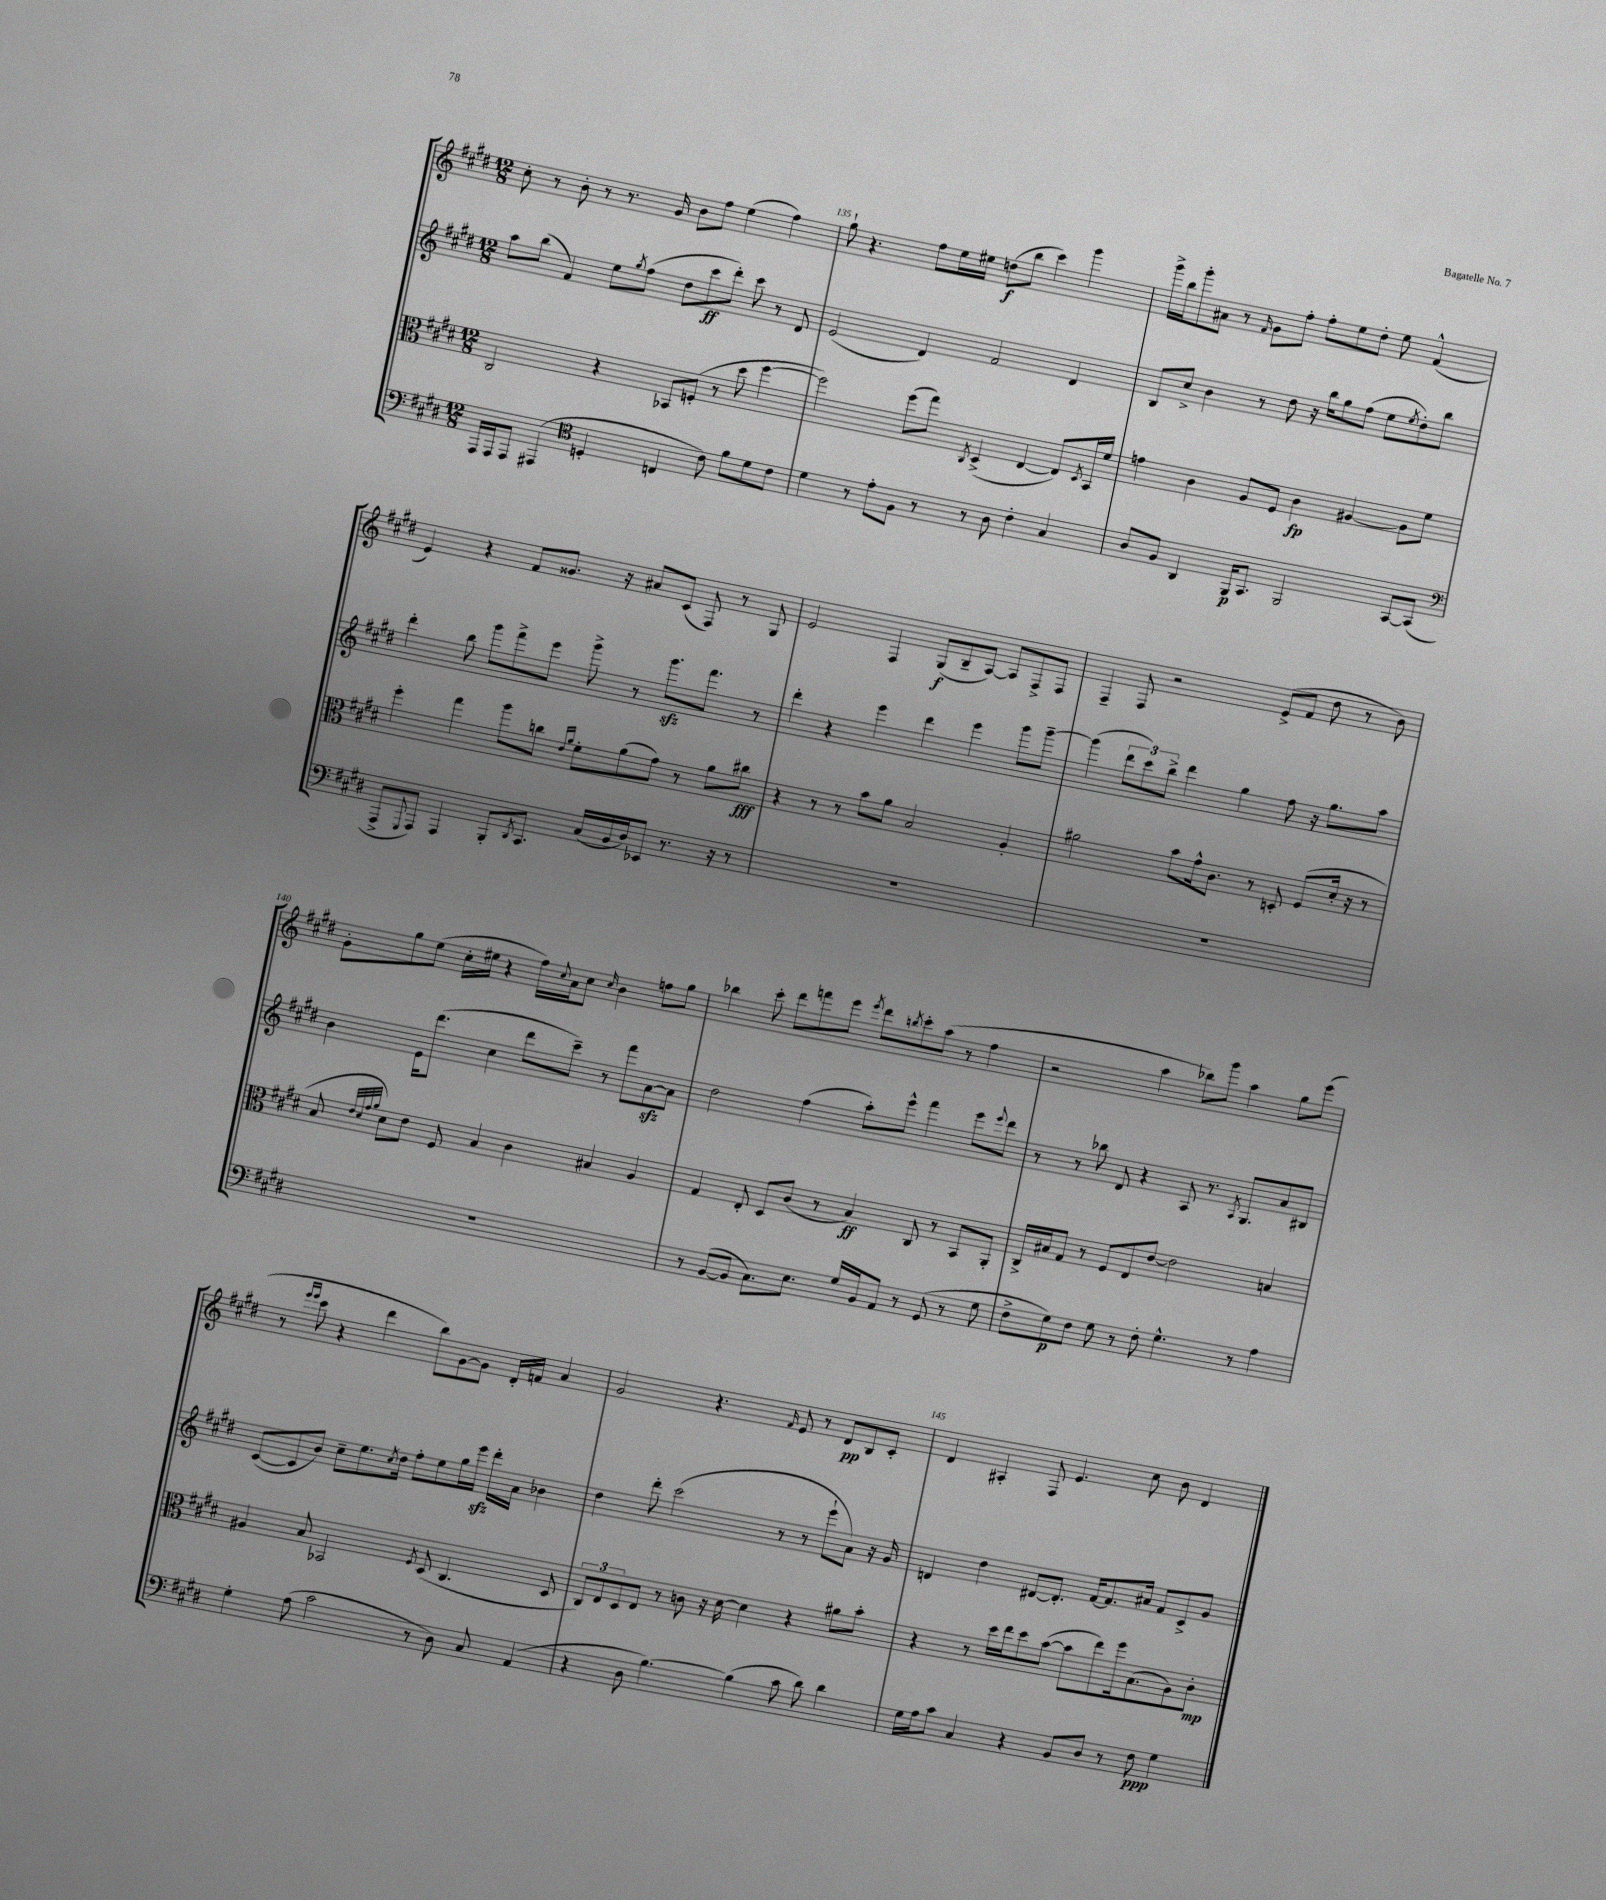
<<
\new StaffGroup <<
\new Staff = "s0" {
    \clef treble \key e \major \numericTimeSignature \time 12/8
    cis''8-. r8 b'8-. r8 r8. gis'16 b'8 fis''8 e''4( fis''4) |
    gis''8-! r4. fis''8 e''16 eis''16 d''8\f( b''8 cis'''4) gis'''4 |
    gis'''16-> b''16 gis'''8-. ais'8 r8 \grace { fis'16 } gis'8 fis''8-. fis''8-. e''8 dis''8-. e''8 fis'4-^( |
    e'4) r4 fis'8 gisis'8. r16 ais'8 cis'8( fis8) r8 gis8 |
    e'2 fis4 gis8\f( b8-- a8~) a8 fis8-> fis8 |
    fis4-- fis8 r2 e'8->( fis'8 dis''8 r8 b'8) |
    gis'8-. gis''8 e''8( cis''16-. eis''16 r4 fis''16) \appoggiatura { cis''8 } a'16 cis''8 \grace { cis''16 } b'4 f''8 gis''8 |
    bes''4 cis'''8-. dis'''8 f'''8 e'''8 \acciaccatura { e'''8 } dis'''8 \acciaccatura { b''8 } cis'''8-. a''8( r8 fis''4 |
    r2 a''4 bes''8) gis'''8 a''4 gis''8 e'''8( |
    r8 \grace { e'''16 e'''16 } cis'''8 r4 dis'''4 b''8) gis'8~ gis'8 dis'16-. f'16 a'4 |
    gis'2 r4. \grace { fis'16 } e'8 r8 dis'8\pp b8 cis'8-. |
    dis'4 ais4-. fis8 e'4. cis''8 b'8 dis'4 \bar "|." |
}
\new Staff = "s1" {
    \clef treble \key e \major \numericTimeSignature \time 12/8
    a''8 b''8( fis'4) e''8 \acciaccatura { gis''8 } fis''8( dis''8 cis'''8\ff dis'''8-.) cis'''8 r8 dis'8 |
    e'2( dis'4) fis'2 dis'4 |
    b8 cis''8-> b'4 r8 dis''8 r16 b''16 gis''8 fis''8( e''8 \acciaccatura { e''8 } dis''8-.) b''8 |
    dis'''4-. b''8 gis'''8 fis'''8-> e'''8 gis'''8-> r8 gis'''8.\sfz fis'''8. r8 |
    dis'''4-. r4 e'''4 dis'''4 e'''4 gis'''8 gis'''8~-- |
    gis'''4( \tuplet 3/2 { dis'''8 cis'''8) b''8-> } dis'''4 gis''4 fis''8 r16 gis''8. a''8 |
    b'4 e'16 dis'''8.( cis''4 dis'''8 cis'''8--) r8 fis'''8 a'8~\sfz a'8 |
    dis''2 fis''4( a''8-.) e'''8-^ fis'''4 e'''8 \appoggiatura { e'''8 } dis'''8 |
    r8 r8 bes''8 dis'8 r4 a8 r8. \acciaccatura { a8 } gis8. a'8 bis8 |
    cis'8~( cis'8 b'8) cis''8-- e''8. \acciaccatura { cis''8 } dis''16 fis''8-. e''8 gis''16 e'''16\sfz dis'''16-. a'16 bes'4 |
    dis''4 dis'''8-. cis'''2( r8 r8 e'''8-! a'8) r16 gis'16 |
    d'4 dis''4 dis'8~ dis'8.-. fis'16~ fis'8. ais'16 fis'8 cis'8-> gis'8 \bar "|." |
}
\new Staff = "s2" {
    \clef alto \key e \major \numericTimeSignature \time 12/8
    cis2 r4 bes,8 f8-.( r8 dis''8 fis''4~ |
    fis''2) fis''8( gis''8) \acciaccatura { cis8 } dis4->( e4~ e8) \acciaccatura { dis8 } b,16 fis'16 |
    g'4 cis'4 a8 fis8 cis'4\fp ais4~ ais8 fis'8 |
    fis''4-. gis''4 a''8 c''8 \grace { e'16 a'16 } fis'8-. a'8( gis'8) r8 a'8 cis''8\fff |
    r4 r8 r8 b'8 a'8 b2 a4-. |
    ais'2 b'8 gis'16-^ cis'8. r8 d8-. fis8( dis'16-. r16 r8 |
    b8 \grace { e'32 dis'32 gis'32 a'32 } dis'8) e'8 fis8 b4 cis'4 bis4 a4 |
    gis4 e8-. dis8 cis'8( r8 b4\ff) cis8 r8 b,8 a,8-. |
    cis16-> bis16 gis8 r8 fis8 e8 e'8~ e'2 b4 |
    ais4 b8 bes,2 \acciaccatura { fis8 } dis8( cis4. dis8 |
    \tuplet 3/2 { cis8) e8 dis8 } e8 r8 c'8 r16 dis'16~ dis'4 r4 ais'8 b'8-. |
    r4 r8 dis''16 e''16 dis''8 b'8~( b'8 e''8) fis''16 b8.( a8) cis'8-.\mp \bar "|." |
}
\new Staff = "s3" {
    \clef bass \key e \major \numericTimeSignature \time 12/8
    a,,16 a,,16 a,,8 ais,,4( \clef tenor d4-. c4 cis'8) fis'8 dis'8 cis'8 |
    dis'4 r8 e'8-. fis8 r8 r8 a8 cis'4-. gis4 |
    a8 fis8 a,4 fis,16\p gis,8. fis,2 gis,8~ gis,8( |
    \clef bass a,,8-> \appoggiatura { gis,,8 } a,,8) a,,4 b,,8-. \acciaccatura { dis,8 } cis,8. cis16( b,16 dis16) ees,8 r8. r16 r8 |
    R1. |
    R1. |
    R1. |
    r8 b,8~( b,8 cis8.) e8. gis16 b,16 a,8 r8 gis,8( r8 gis8 |
    fis8-> gis8\p) fis8 gis8 r8 fis8-. gis4.-^ r8 a4 |
    gis4-. a8( cis'2 r8 dis8) cis8 a,4( |
    r4 dis8 b4.~) b4( cis'8 dis'8) dis'4 |
    gis16 a16 cis'8 cis4 r4 b,8 dis8 r8 fis8\ppp gis4 \bar "|." |
}
>>
>>
\layout { \context { \Score currentBarNumber = #134 \override BarNumber.break-visibility = ##(#f #t #t) barNumberVisibility = #(every-nth-bar-number-visible 5) } }
